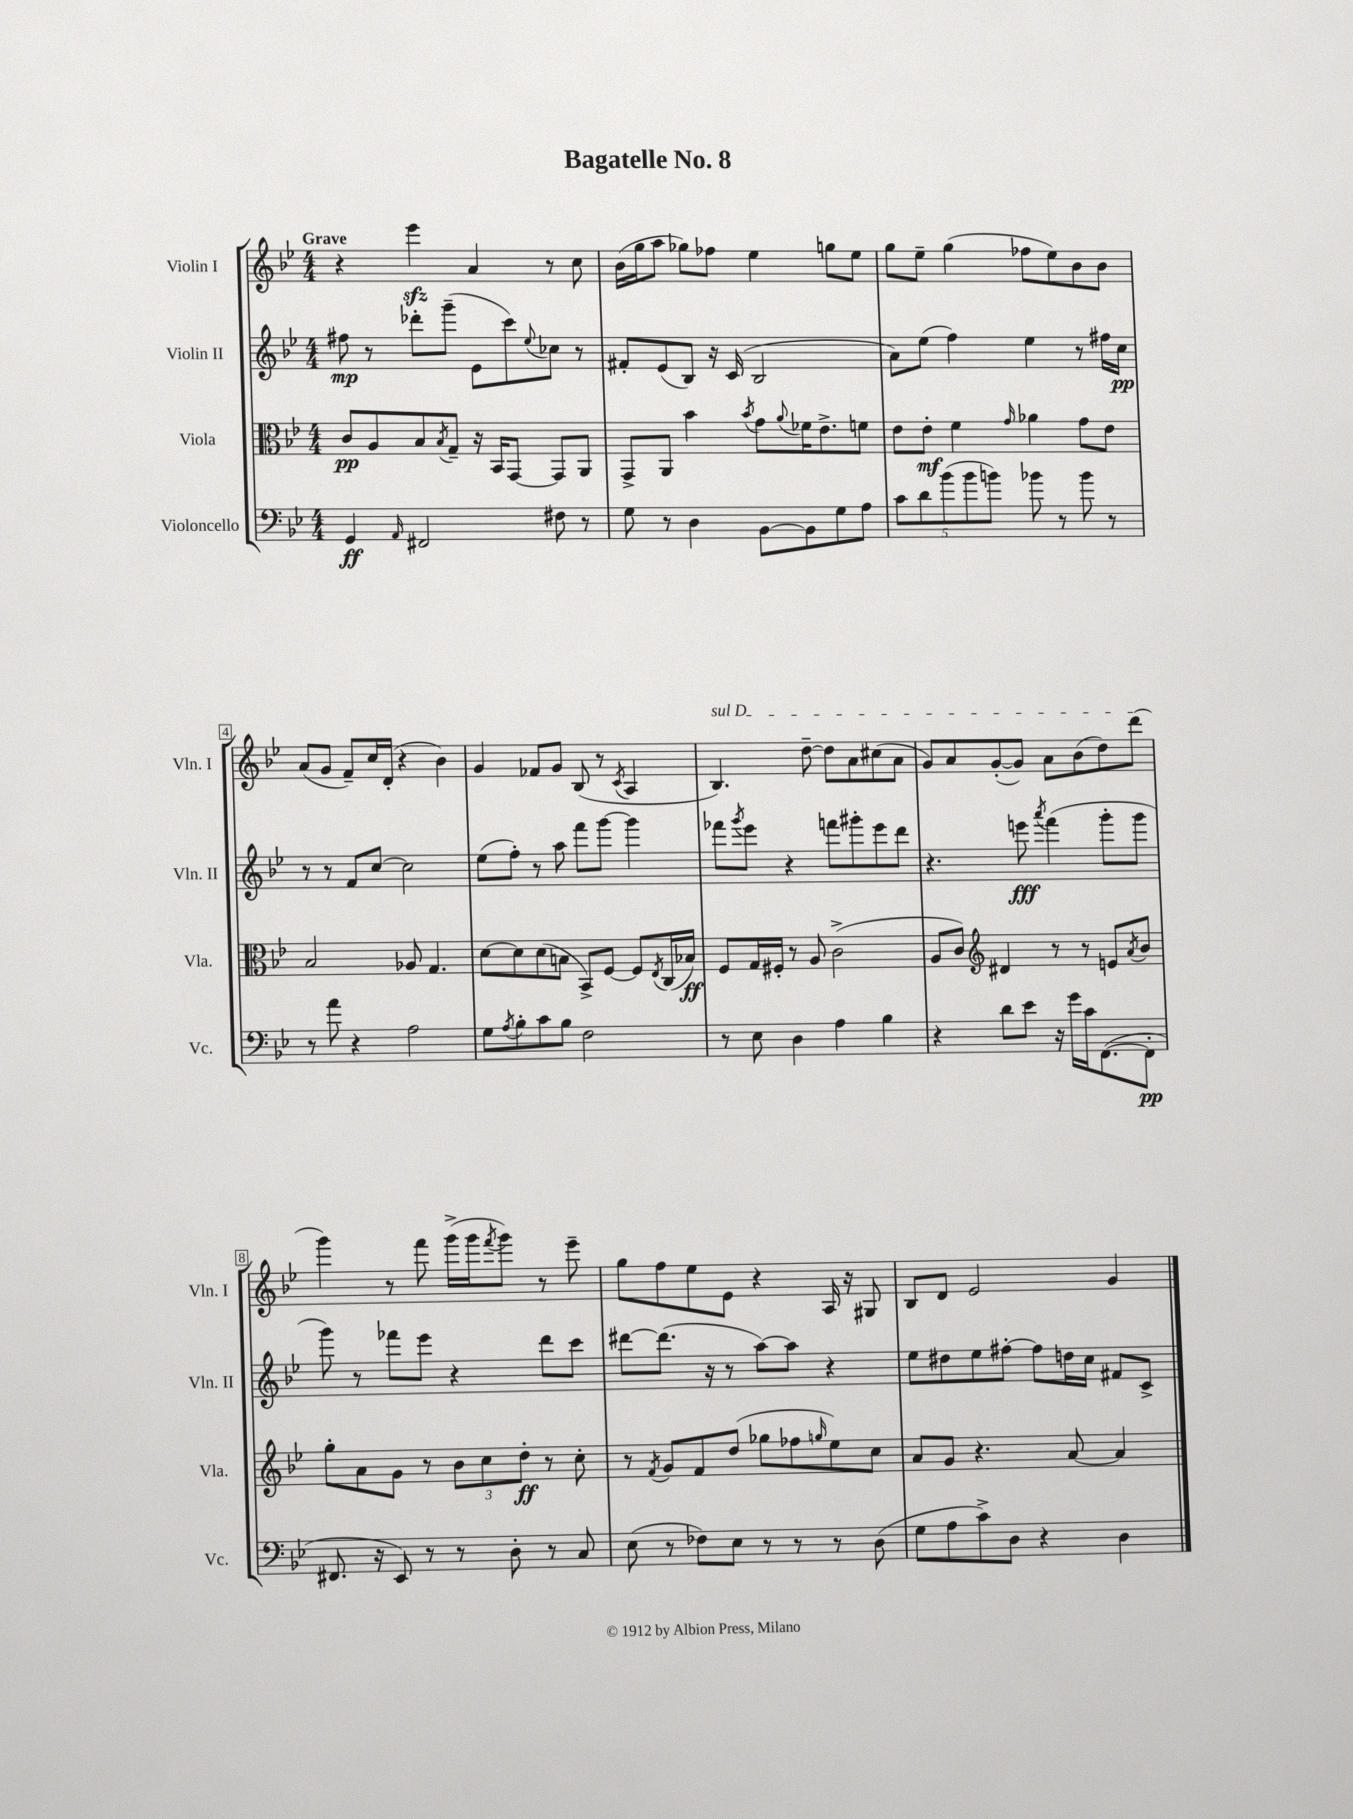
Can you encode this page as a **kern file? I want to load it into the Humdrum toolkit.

**kern	**kern	**kern	**kern
*staff4	*staff3	*staff2	*staff1
*clefF4	*clefC3	*clefG2	*clefG2
*k[b-e-]	*k[b-e-]	*k[b-e-]	*k[b-e-]
*M4/4	*M4/4	*M4/4	*M4/4
4GG	8c	8ff#	4r
.	8A	8r	.
16qqAA	.	.	.
2FF#	8B-	8ddd-'	4eee-
.	8qB-	.	.
.	8G~	(8ggg~	.
.	16r	8e-	4a
.	16BB-	.	.
.	[8GG	8ccc)	.
.	.	8qqee-	.
8F#	8GG]	8cc-	8r
8r	8AA	8r	8cc
=	=	=	=
8G	8GG^	8f#'	(16b-
.	.	.	16gg
8r	8AA	(8e-	8aa
4D	4b-	8B-)	8gg-)
.	.	16r	8ff-
.	.	(16c	.
.	8qb-	.	.
[8BB-	8g	2B-	4ee-
.	8qqa	.	.
8BB-]	16f-	.	.
.	8.e-^	.	.
8G	.	.	8gg
8A	8f	.	8ee-
=	=	=	=
10c	8e-	8a)	8gg
10d	.	.	.
.	8e-'	(8ee-	8ee-~
(10b-	.	.	.
.	4f	4ff)	(4gg
10b-	.	.	.
10b)	.	.	.
.	16qqg	.	.
8b-	4a-	4ee-	8ff-
8r	.	.	8ee-)
8b-	8g	8r	8b-
8r	8e-	16ff#	8b-
.	.	16cc	.
=	=	=	=
8r	2B-	8r	(8a
8a	.	8r	8g
4r	.	8f	8f~)
.	.	[8cc	16cc
.	.	.	(16d'
2A	8A-	2cc]	4r
.	4.G	.	.
.	.	.	4b-)
=	=	=	=
8G	[8d	(8ee-	4g
8qA	.	.	.
8B-'	8d]	8ff')	.
8c	(8d	8r	8f-
8B-	8B	8aa	8g
2F	8BB-^)	8fff	(8B-
.	[8F	[8ggg	8r
.	.	.	8qc
.	8F]	4ggg]	4A
.	8qE-	.	.
.	(16C	.	.
.	16B-)	.	.
=	=	=	=
8r	8F	8fff-	4.B-)
.	.	8qggg	.
8E-	16G	8eee-	.
.	16F#'	.	.
4D	8r	4r	.
.	8A	.	[8dd~
4A	(2c^	8fff	8dd]
.	.	8ggg#'	8a
4B-	.	8eee-	(8cc#
.	.	8ddd	8a
=	=	=	=
4r	8A	4.r	8g)
.	8c)	.	8a
*	*clefG2	*	*
8d	4d#	.	([8g'
8e-	.	8eee	8g])
.	.	8qaaa	.
16r	8r	(4fff	8a
16g	.	.	.
16c	8r	.	(8b-
([8.FF	.	.	.
.	8e	8ggg'	8dd)
.	8qa	.	.
8FF']	8b-	8ggg	(8ddd
=	=	=	=
8.FF#	8gg'	8ggg)	4ggg)
.	8a	8r	.
16r	.	.	.
8EE-)	8g	8fff-	8r
8r	8r	8eee-	8fff
8r	12b-	4r	(16ggg^
.	.	.	16ggg
.	12cc	.	.
.	.	.	8qfff
8D'	.	.	8ggg)
.	12dd'	.	.
8r	8r	8ddd	8r
8C	8cc'	8ccc	8eee-~
=	=	=	=
(8E-	8r	[8ddd#	8gg
.	8qf	.	.
8r	8g	(8.ddd#]	8ff
8F-)	8f	.	8ee-
.	.	16r	.
8E-	(8dd	8r	8e-
8r	8gg-	[8aa)	4r
8r	8ff-	8aa]	.
.	16qqgg	.	.
8r	8ee-)	4r	16A
.	.	.	16r
(8D	8cc	.	8G#
=	=	=	=
8G	8a	8ee-	8B-
8A	8g	8dd#	8d
8c^)	4.r	8ee-	2e-
8D	.	[8ff#'	.
4r	.	8ff#]	.
.	[8a	16dd	.
.	.	16cc	.
4D	4a]	8f#	4g
.	.	8c^	.
==	==	==	==
*-	*-	*-	*-
